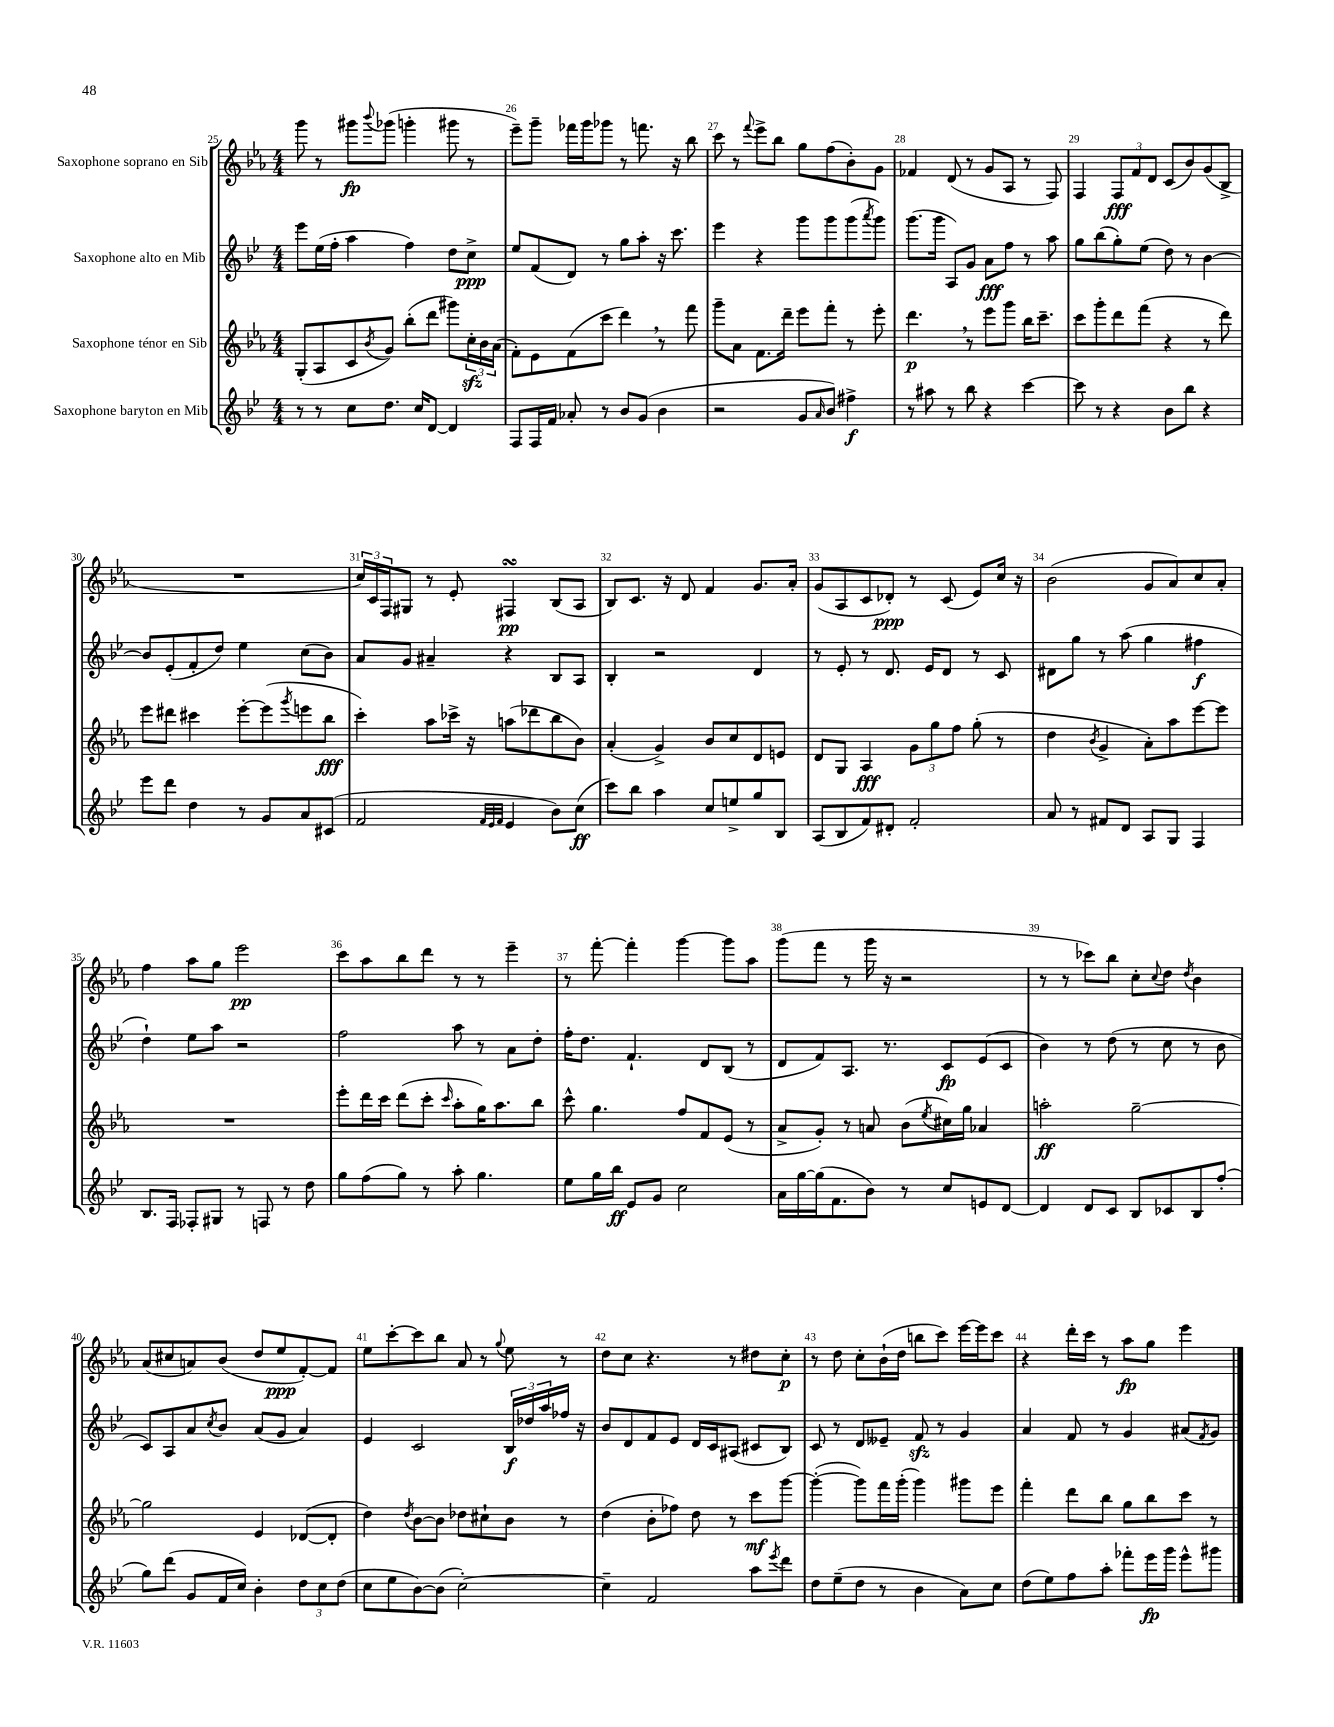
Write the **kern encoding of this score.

**kern	**kern	**kern	**kern
*staff4	*staff3	*staff2	*staff1
*clefG2	*clefG2	*clefG2	*clefG2
*k[b-e-]	*k[b-e-a-]	*k[b-e-]	*k[b-e-a-]
*M4/4	*M4/4	*M4/4	*M4/4
8r	(8G'	8eee-	8ggg
8r	8A-	(16ee-	8r
.	.	16ff'	.
8cc	8c	4aa	8ggg#
.	8qb-	.	8qqbbb-
8.dd	8g)	.	(8ggg-
.	(8bb-'	4ff)	4ggg'
16cc	.	.	.
[8d	8ddd	.	.
4d]	8ggg#)	8dd	8ggg#
.	24cc'	8cc^	8r
.	24b-	.	.
.	(24a-	.	.
=	=	=	=
8F	8f')	8ee-	8eee-~)
16F	8e-	(8f	8ggg~
16f	.	.	.
8a-'	(8f	8d)	16fff-
.	.	.	16ggg
8r	8ccc	8r	8ggg-
8b-	4ddd)	8gg	8r
(8g	.	8aa'	8.fff
4b-	8r	16r	.
.	.	8.ccc	16r
.	8fff	.	8bb-
=	=	=	=
2r	8ggg~	4eee-	8ccc
.	8a-	.	8r
.	.	.	8qqfff
.	8.f	4r	8eee-^
.	.	.	8bb-
.	16ddd~	.	.
8g	8eee-	8ggg	8gg
16qqa	.	.	.
8b-)	8fff'	8ggg	(8ff
4ff#^	8r	(8ggg	8b-')
.	.	8qaaa	.
.	8eee-'	8ggg)	8g
=	=	=	=
8r	4.ddd	(8.ggg	4f-
8aa#	.	.	.
.	.	16ggg	.
8r	.	8A)	(8d
8bb-	8r	8g	8r
4r	8eee-	8a	8g
.	8ggg	8ff	8A-
[4ccc	16bb-	8r	8r
.	8.ccc~	.	.
.	.	8aa	8F)
=	=	=	=
8ccc]	8ccc	8gg	4F
8r	8ggg'	(8bb-	.
4r	8ddd	8gg')	12F
.	.	.	12f
.	(8fff	(8ee-	.
.	.	.	12d
8b-	4r	8dd)	(8c
8bb-	.	8r	8b-)
4r	8r	[4b-	(8g
.	8ddd)	.	8B-^
=	=	=	=
8eee-	8eee-	8b-]	1r
8ddd	8ddd#	(8e-'	.
4dd	4ccc#	8f'	.
.	.	8dd)	.
8r	[8eee-'	4ee-	.
8g	(8eee-]	.	.
.	8qggg	.	.
8a	8eee	(8cc	.
(8c#	8bb-	8b-)	.
=	=	=	=
2f	4ccc')	8a	24cc)
.	.	.	24c
.	.	.	24F
.	.	8g	8G#
.	8aa-	4a#~	8r
.	16ccc-^	.	8e-'
.	16r	.	.
32qqf	.	.	.
32qqe-	.	.	.
32qqf	.	.	.
4e-	(8aa	4r	4F#
.	8ddd-	.	.
8b-)	8bb-	8B-	(8B-
(8cc	8b-)	8A	8A-
=	=	=	=
8ccc)	(4a-'	4B-'	8B-)
8bb-	.	.	8.c
4aa	4g^)	2r	.
.	.	.	16r
.	.	.	8d
8cc	8b-	.	4f
8ee^	8cc	.	.
8gg	8d	4d	8.g
8B-	8e	.	.
.	.	.	16a-'
=	=	=	=
(8A	8d	8r	(8g
8B-	8G	8e-'	8A-
8f)	4A-	8r	8c
8d#'	.	8.d	8d-')
2f'	12g	.	8r
.	.	16e-	.
.	12gg	.	.
.	.	8d	(8c
.	12ff	.	.
.	(8gg'	8r	8e-)
.	8r	8c	16cc
.	.	.	16r
=	=	=	=
8a	4dd	8d#	(2b-
8r	.	8gg	.
.	8qb-	.	.
8f#	4g^	8r	.
8d	.	(8aa	.
8A	8a-')	4gg	8g
8G	8aa-	.	8a-)
4F	[8eee-	4ff#	8cc
.	8eee-]	.	8a-'
=	=	=	=
8.B-	1r	4dd`)	4ff
16F	.	.	.
8F-'	.	8ee-	8aa-
8G#	.	8aa	8gg
8r	.	2r	2eee-
8F	.	.	.
8r	.	.	.
8dd	.	.	.
=	=	=	=
8gg	8eee-'	2ff	8ccc
(8ff	16ddd	.	8aa-
.	16ccc	.	.
8gg)	(8ddd	.	8bb-
8r	8ccc'	.	8ddd
.	16qqccc	.	.
8aa'	8aa-'	8aa	8r
4.gg	16gg)	8r	8r
.	8.aa-	.	.
.	.	8a	4eee-~
.	8bb-	8dd'	.
=	=	=	=
8ee-	8ccc^^	16ff'	8r
.	.	8.dd	.
16gg	4.gg	.	[8fff'
16bb-	.	.	.
8e-	.	4.f`	4fff']
8g	.	.	.
2cc	8ff	.	[4ggg
.	8f	8d	.
.	(8e-	(8B-	8ggg]
.	8r	8r	8aa-
=	=	=	=
16a	8a-^	8d	(8ggg
[16gg	.	.	.
(16gg]	8g')	8f)	8fff
8.f	.	.	.
.	8r	8.A	8r
8b-)	8a	.	16ggg
.	.	8.r	16r
8r	(8b-	.	2r
.	8qee-	.	.
8cc	16cc#)	8c	.
.	16gg	.	.
8e	4a-	(8e-	.
[8d	.	8c	.
=	=	=	=
4d]	2aa'	4b-)	8r
.	.	.	8r
8d	.	8r	8ccc-)
8c	.	(8dd	8bb-
8B-	[2gg~	8r	8cc'
.	.	.	8qqcc
8c-	.	8cc	8dd
.	.	.	8qdd
8B-	.	8r	4b-
(8ff'	.	8b-	.
=	=	=	=
8gg)	2gg]	8c)	(8a-
(8ddd	.	8A	8cc#
8g	.	8a	8a)
.	.	8qcc	.
16f	.	8b-	(8b-
16cc)	.	.	.
4b-'	4e-	(8a	8dd
.	.	8g	8ee-
12dd	([8d-	4a)	[8f')
12cc	.	.	.
.	8d-']	.	8f]
(12dd	.	.	.
=	=	=	=
8cc	4dd)	4e-	8ee-
8ee-	.	.	[8ccc'
.	8qdd	.	.
[8b-)	[8b-	2c	8ccc]
(8b-]	8b-]	.	8bb-
[2cc')	8dd-	.	8a-
.	8cc#`	.	8r
.	.	.	8qqgg
.	8b-	24B-	8ee-
.	.	24dd-	.
.	.	24aa	.
.	8r	16ff-	8r
.	.	16r	.
=	=	=	=
4cc~]	(4dd	8b-	8dd
.	.	8d	8cc
2f	8b-'	8f	4.r
.	8ff-)	8e-	.
.	8dd	16d	.
.	.	16c	.
.	8r	(8A#	8r
8aa	8ccc	8c#	8dd#
8qeee-	.	.	.
8ddd	[8ggg	8B-)	8cc'
=	=	=	=
8dd	(4ggg'_	8c	8r
(8ee-~	.	8r	8dd
8dd	8ggg])	8d	8cc'
8r	16fff	8e--~	(16b-`
.	(16ggg'	.	16dd
4b-	4ggg)	8f	8bb
.	.	8r	8ccc)
8a)	8ggg#	4g	[16eee-
.	.	.	16eee-]
8cc	8eee-	.	8ccc
=	=	=	=
(8dd	4fff'	4a	4r
8ee-)	.	.	.
8ff	8ddd	8f	16ddd'
.	.	.	16ccc
8aa'	8bb-	8r	8r
8fff-'	8gg	4g	8aa-
16eee-	8bb-	.	8gg
16ggg	.	.	.
8eee-^^	8ccc	(8a#	4eee-
.	.	8qf	.
8ggg#	8r	8g)	.
==	==	==	==
*-	*-	*-	*-
